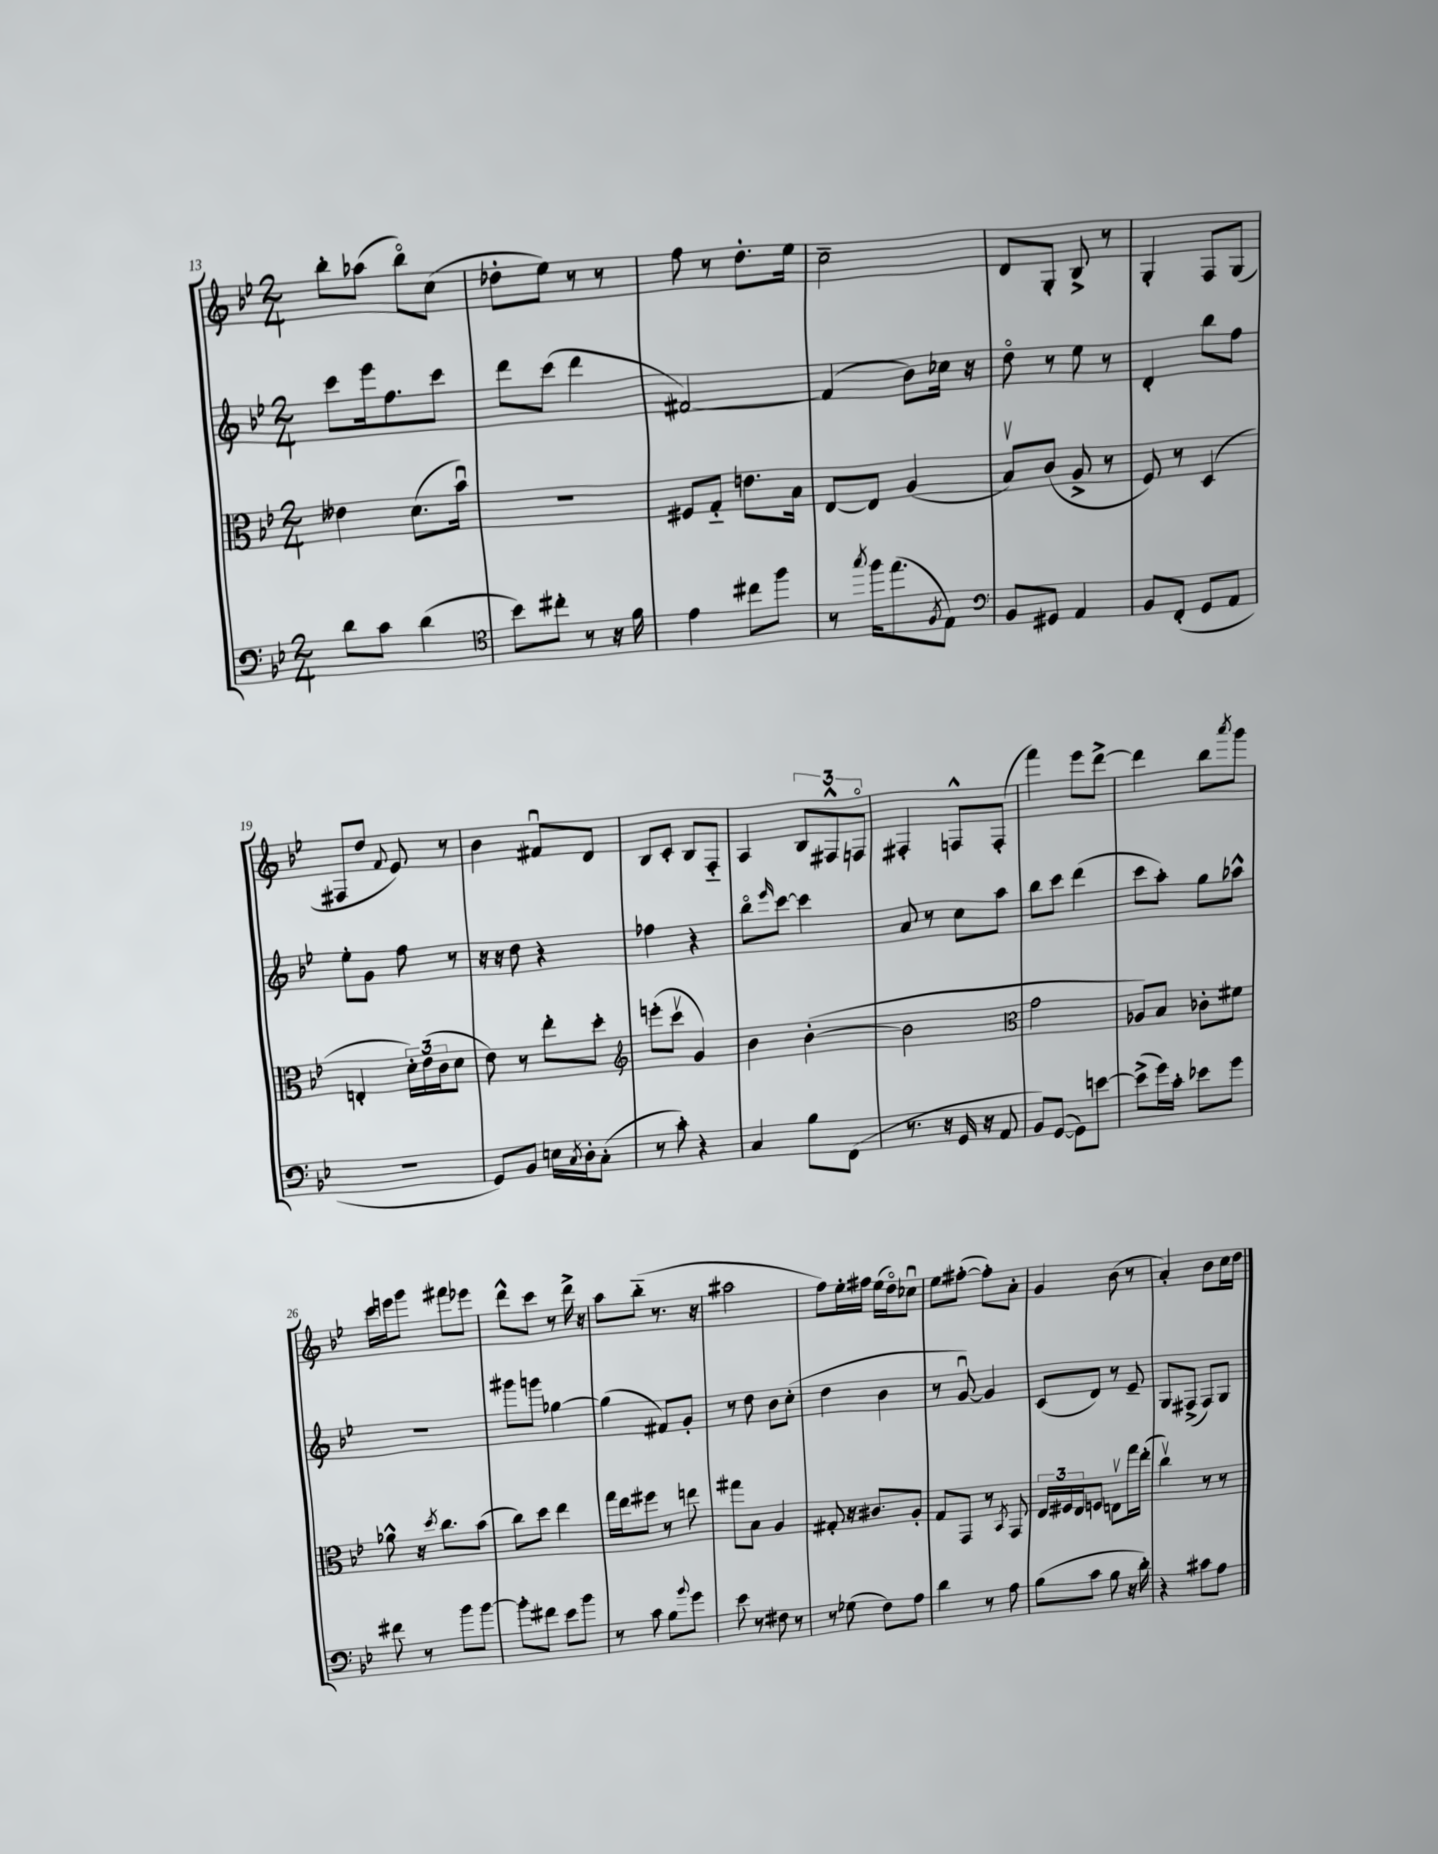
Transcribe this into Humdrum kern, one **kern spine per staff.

**kern	**kern	**kern	**kern
*staff4	*staff3	*staff2	*staff1
*clefF4	*clefC3	*clefG2	*clefG2
*k[b-e-]	*k[b-e-]	*k[b-e-]	*k[b-e-]
*M2/4	*M2/4	*M2/4	*M2/4
8d	4e--	8ccc	8bb-'
8c	.	16eee-	(8aa-
.	.	8.ff	.
(4d	(8.d	.	8bb-o)
.	.	8ccc	(8cc
.	16b-u)	.	.
=	=	=	=
*clefC4	*	*	*
8b-)	2r	8ddd	8dd-'
8cc#'	.	(8ccc	8ee-)
8r	.	4ddd	8r
16r	.	.	8r
16f	.	.	.
=	=	=	=
4e-	8F#	[2f#)	8ff
.	8G'~	.	8r
8cc#	8.e	.	8.dd'
8ff	.	.	.
.	16B-	.	16ee-
=	=	=	=
8r	[8E-	(4f#]	2cc~
8qgg	.	.	.
16ff	8E-]	.	.
(8.ee-	.	.	.
.	(4A	8b-)	.
8qF	.	.	.
8E-)	.	16cc-	.
.	.	16r	.
=	=	=	=
*clefF4	*	*	*
8BB-	8B-v)	8ddo	8d
8GG#	(8c	8r	8G'
4AA	8A^	8ee-	8B-^
.	8r	8r	8r
=	=	=	=
8BB-	8F)	4d'	4G'
(8FF'	8r	.	.
8GG	(4D	8bb-	8F
8AA	.	8ff	(8G
=	=	=	=
2r	4E'	8ee-'	8F#
.	.	8g	8dd
.	.	.	8qqf
.	24d')	8ff	8e-)
.	(24e-	.	.
.	24c	.	.
.	8d	8r	8r
=	=	=	=
8GG)	8e-)	16r	4b-
.	.	16r	.
8BB-	8r	8dd	.
16E	8ee-'	4r	8f#u
8qC	.	.	.
16D'	.	.	.
(8C'	8dd'	.	8d
=	=	=	=
*	*clefG2	*	*
8r	(8eee'	4ff-	8B-
8c')	8cccv	.	8c'
4r	4g)	4r	8B-
.	.	.	8F'~
=	=	=	=
4C	4b-	8bb-o	4A
.	.	16qqeee-	.
.	.	[8ccc	.
8B-	([4b-'	4ccc]	12B-
.	.	.	12F#^^
(8FF	.	.	.
.	.	.	12Fo
=	=	=	=
8.r	2b-]	8a	4F#'
.	.	8r	.
16r	.	.	.
16GG	.	8cc	8F^^
16r	.	.	.
8AA	.	8aa	(8F'
=	=	=	=
*	*clefC3	*	*
8BB-)	2g	8bb-	4fff)
([8GG	.	8ccc	.
8GG])	.	(4ddd	8eee-
[8e	.	.	[8ddd^
=	=	=	=
(8e^]	8A-)	8ccc	4ddd]
16g)	8B-	8aa')	.
16c'	.	.	.
8e-	8c-'	8gg	8bb-
.	.	.	8qaaa
8g	8f#	8aa-^^	8ggg
=	=	=	=
8f#	8a-^^	2r	16ccc
.	.	.	16eee
8r	16r	.	8ggg
.	8qdd	.	.
.	8.cc	.	.
8b-	.	.	8fff#
[8b-	(8b-	.	8eee-
=	=	=	=
8b-']	8cc)	8ggg#	8ddd^^
8f#	8dd	8ggg	8ccc
8e-	4ee-	[4gg-	8r
8b-	.	.	16ddd^
.	.	.	16r
=	=	=	=
8r	16gg	(4gg-]	8aa
.	16ee-	.	.
8c	8ff#	.	(8bb-'~
8B-	8r	8f#)	8.r
8qqb-	.	.	.
8g	8ee	8g'	.
.	.	.	16r
=	=	=	=
8e-	8gg#	8r	2aa#
8r	8B-	8dd	.
8F#	4A	8b-	.
8r	.	(8cc'	.
=	=	=	=
8r	8G#'	4dd	8ff)
(8G-	16r	.	16ee-'
.	8.c#	.	16ff#
8F)	.	4b-	(16ee-
.	.	.	16ddo)
8A	8A'	.	8cc-u
=	=	=	=
4d	8G	8r	8ee-
.	8GG	[8gu)	([8ff#'
8r	8r	4g]	8ff#'])
.	8qBB-	.	.
8A	8GG	.	8a'
=	=	=	=
(8B-	24E-	(8c	4g
.	24F#	.	.
.	24E-	.	.
8c	8F	8d)	.
8B-	8Ev	8r	(8b-
16r	16gg	8e-~	8r
16d')	(16ee-'	.	.
=	=	=	=
4r	4ccv)	8G	4a')
.	.	(8F#^	.
8c#	8r	8F#)	8b-
8A	8r	8G	16cc
.	.	.	16dd
==	==	==	==
*-	*-	*-	*-
